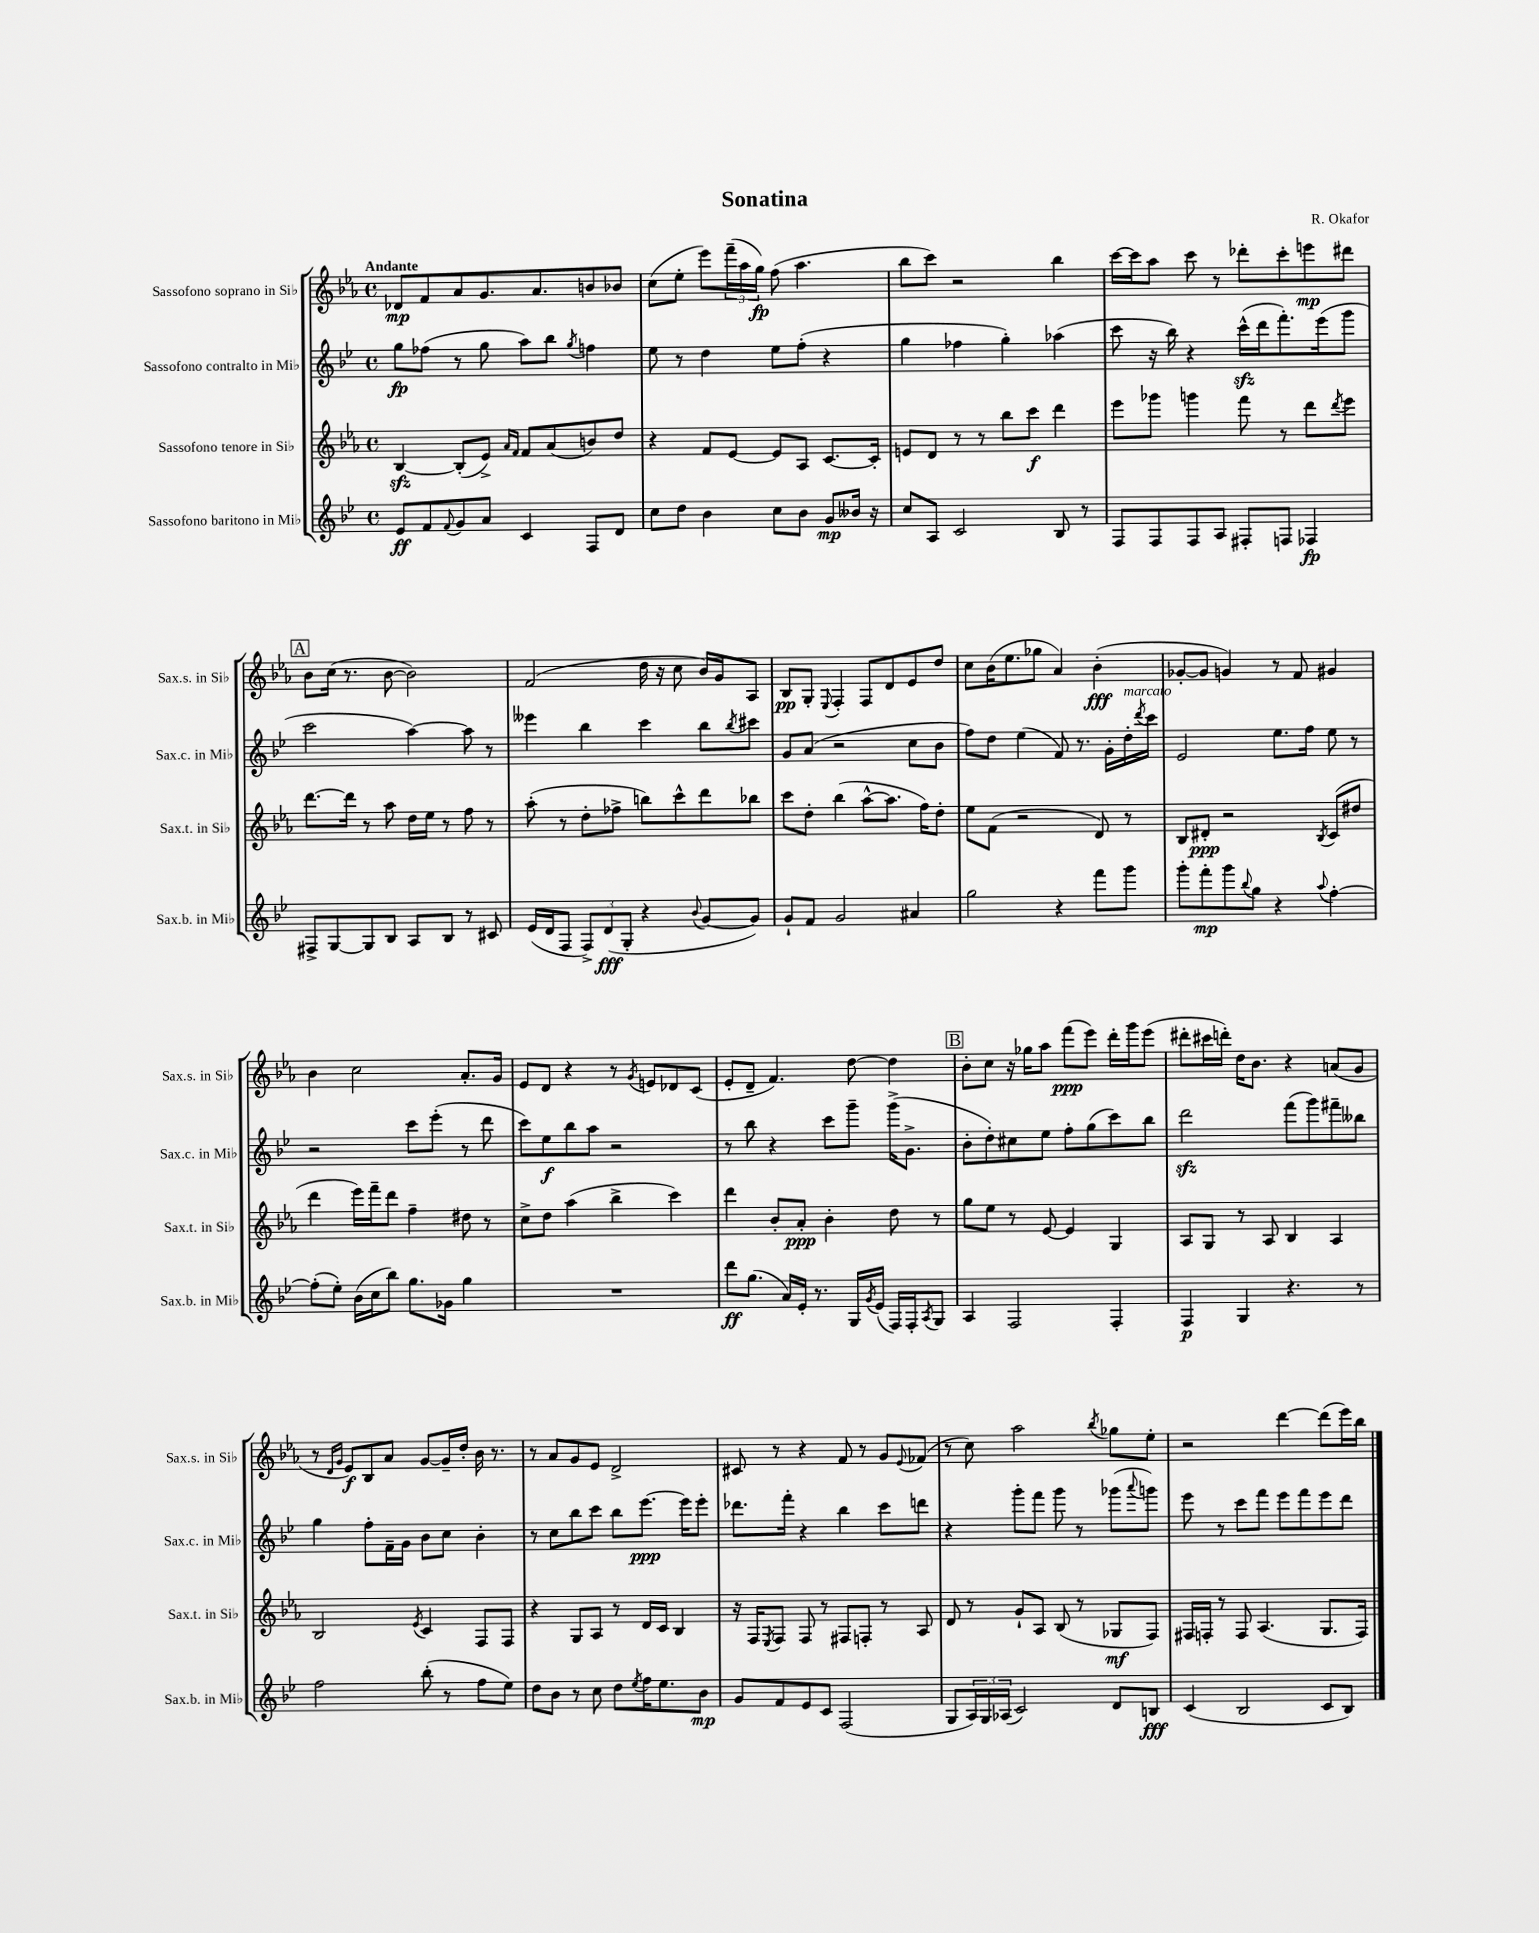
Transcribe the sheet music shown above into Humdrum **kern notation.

**kern	**kern	**kern	**kern
*staff4	*staff3	*staff2	*staff1
*clefG2	*clefG2	*clefG2	*clefG2
*k[b-e-]	*k[b-e-a-]	*k[b-e-]	*k[b-e-a-]
*M4/4	*M4/4	*M4/4	*M4/4
*met(c)	*met(c)	*met(c)	*met(c)
8e-	[4B-	8gg	8d-
8f	.	(8ff-	8f
8qqf	.	.	.
8g	(8B-']	8r	8a-
8a	8e-^)	8gg	8.g
.	16qqa-	.	.
.	16qqf	.	.
4c	8f	8aa)	.
.	.	.	8.a-
.	(8a-	8bb-	.
.	.	8qgg	.
8F	8b)	4ff	8b
8d	8dd	.	8b-
=	=	=	=
8cc	4r	8ee-	(8cc
8dd	.	8r	8ee-'
4b-	8f	4dd	8eee-)
.	[8e-	.	(24fff~
.	.	.	24aa-
.	.	.	24gg)
8cc	8e-]	8ee-	(8ff
8b-	8A-	(8ff'	4.aa-
8g	[8.c	4r	.
16b--	.	.	.
16r	16c']	.	.
=	=	=	=
8cc	8e	4gg	8bb-
8A	8d	.	8ccc)
2c	8r	4ff-	2r
.	8r	.	.
.	8bb-	4gg')	.
.	8ccc	.	.
8B-	4ddd	(4aa-	4bb-
8r	.	.	.
=	=	=	=
8F	8eee-	8ccc	[16ccc
.	.	.	16ccc]
8F	8ggg-	16r	8aa-
.	.	16bb-)	.
8F	4ggg	4r	8ccc
8A	.	.	8r
8F#'	8fff	(16ccc^^	8ddd-'
.	.	16ddd	.
8F	8r	8.fff')	8ccc'
4F-	8ddd	.	8eee
.	.	(16eee-	.
.	8qddd	.	.
.	8eee-	8ggg	8ddd#
=	=	=	=
8F#^	[8.ddd	2ccc	8b-
[8G	.	.	(16cc
.	16ddd]	.	8.r
8G]	8r	.	.
8B-	8aa-	.	[8b-
8A	16dd	[4aa)	2b-])
.	16ee-	.	.
8B-	8r	.	.
8r	8ff	8aa]	.
8c#	8r	8r	.
=	=	=	=
(16e-	(8aa-'	4eee--	(2f
16d	.	.	.
8F	8r	.	.
12F^)	8dd'	4bb-	.
(12d	.	.	.
.	8ff-^	.	.
12G'	.	.	.
4r	8bb)	4ccc	16dd
.	.	.	16r
.	8ccc^^	.	8cc
8qqb-	.	.	.
[8g	8ddd	8bb-	16b-)
.	.	.	16g
.	.	8qbb-	.
8g])	8bb-	8ccc#	8A-
=	=	=	=
8g`	8ccc	8g	8B-
8f	8dd'	(8a	8G'
.	.	.	8qqE-
2g	(4bb-	2r	4F'
.	[8aa-^^	.	8F
.	8.aa-]	.	8d
4a#	.	8cc	8e-
.	16ff)	.	.
.	8dd'	8b-	8dd
=	=	=	=
2gg	8ee-	8ff)	8cc
.	(8f	8dd	(16b-
.	.	.	8.ee-
.	2r	(4ee-	.
.	.	.	8gg-
4r	.	8f)	4a-)
.	.	8.r	.
8fff	8d)	.	(4b-'
.	.	16g'	.
8ggg	8r	16dd'	.
.	.	8qddd	.
.	.	16ccc	.
=	=	=	=
8ggg'	8B-	2e-	[8g-'
8fff'	8d#'	.	8g-]
8ggg	2r	.	4g)
8qqbb-	.	.	.
8gg	.	.	.
4r	.	8.ee-	8r
.	.	.	8f
.	.	16ff	.
8qqaa	8qB-	.	.
[4ff'	(8c	8ee-	4g#
.	8dd#	8r	.
=	=	=	=
(8ff']	4ddd	2r	4b-
8ee-')	.	.	.
(16b-	16eee-)	.	2cc
16cc	16fff~	.	.
8bb-)	8ddd	.	.
8.gg	4ff~	8ccc	.
.	.	(8eee-'	.
16g-	.	.	.
4gg	8dd#	8r	8.a-'
.	8r	8ddd	.
.	.	.	16g
=	=	=	=
1r	8cc^	8ccc)	8e-
.	8dd	8ee-	8d
.	(4aa-	8bb-	4r
.	.	8aa	.
.	4bb-^	2r	8r
.	.	.	8qg
.	.	.	8e
.	4ccc)	.	8d-
.	.	.	(8c
=	=	=	=
8ddd	4ddd	8r	8e-'
(8.gg	.	8bb-	8d~
.	8b-'	4r	4.f)
16a)	.	.	.
16e-'	8a-'	.	.
8.r	.	.	.
.	4b-'	8ccc	.
16G	.	8ggg~	[8dd
8qg	.	.	.
(16e-	.	.	.
16F)	8dd	(16ggg^	4dd]
16F'	.	8.g^	.
8qA	.	.	.
8G	8r	.	.
=	=	=	=
4A	8gg	8b-'	8b-'
.	8ee-	8dd')	8cc
2F	8r	8cc#	16r
.	.	.	16gg-
.	[8e-	8ee-	8aa-
.	4e-]	8ff'	(8fff
.	.	(8gg	8eee-)
4F'	4G	8ccc)	16ddd'
.	.	.	16ggg
.	.	8bb-	(8eee-
=	=	=	=
4F	8A-	2ddd	8ddd#'
.	8G	.	16ccc#
.	.	.	16ddd')
4G	8r	.	16dd
.	.	.	8.b-
.	8A-	.	.
4.r	4B-	(8fff	4r
.	.	8ggg)	.
.	4A-	8fff#~	(8a
8r	.	8bb--	8g
=	=	=	=
2ff	2B-	4gg	8r
.	.	.	16qqd
.	.	.	16qqg
.	.	.	8e-)
.	.	8ff'	8B-
.	.	16f~	8a-
.	.	16g	.
.	8qe-	.	.
(8bb-'	4c	8b-	[8g
8r	.	8cc	16g~]
.	.	.	16dd'
8ff	8F	4b-'	16b-
.	.	.	8.r
8ee-)	8F	.	.
=	=	=	=
8dd	4r	8r	8r
8b-	.	8cc	8a-
8r	8G	8bb-	8g
8cc	8A-	8ccc	8e-
8dd	8r	8bb-	2d^
8qee-	.	.	.
16ff	16d	[8.eee-	.
8.ee-	16c	.	.
.	4B-	.	.
.	.	16eee-]	.
8b-	.	8eee-'	.
=	=	=	=
8g	16r	8.ddd-	8c#
.	16F	.	.
.	8qE-	.	.
8f	8F	.	8r
.	.	16fff'	.
8e-	8F	4r	4r
8c	8r	.	.
(2F	8F#	4bb-	8f
.	8F'	.	8r
.	8r	8ccc	8g
.	.	.	8qqe-
.	8A-	8ddd	(8f-
=	=	=	=
8G	8d	4r	8r
24A)	8r	.	8cc)
24G	.	.	.
(24A-	.	.	.
2c)	8g`	8ggg'	2aa-
.	8A-	8fff	.
.	(8B-	8ggg	.
.	8r	8r	.
.	.	.	8qbb-
8d	8G-	(8ggg-	8gg-
.	.	8qqaaa	.
8B	8F)	8ggg)	8ee-'
=	=	=	=
(4c	16F#	8eee-	2r
.	16F'	.	.
.	8r	8r	.
2B-	8F	8ccc	.
.	(4.A-	8fff	.
.	.	8eee-	[4ddd
.	.	8fff	.
8c	8.G	8eee-	(8ddd]
8B-)	.	8ddd	16eee-)
.	16F)	.	16bb-
==	==	==	==
*-	*-	*-	*-
